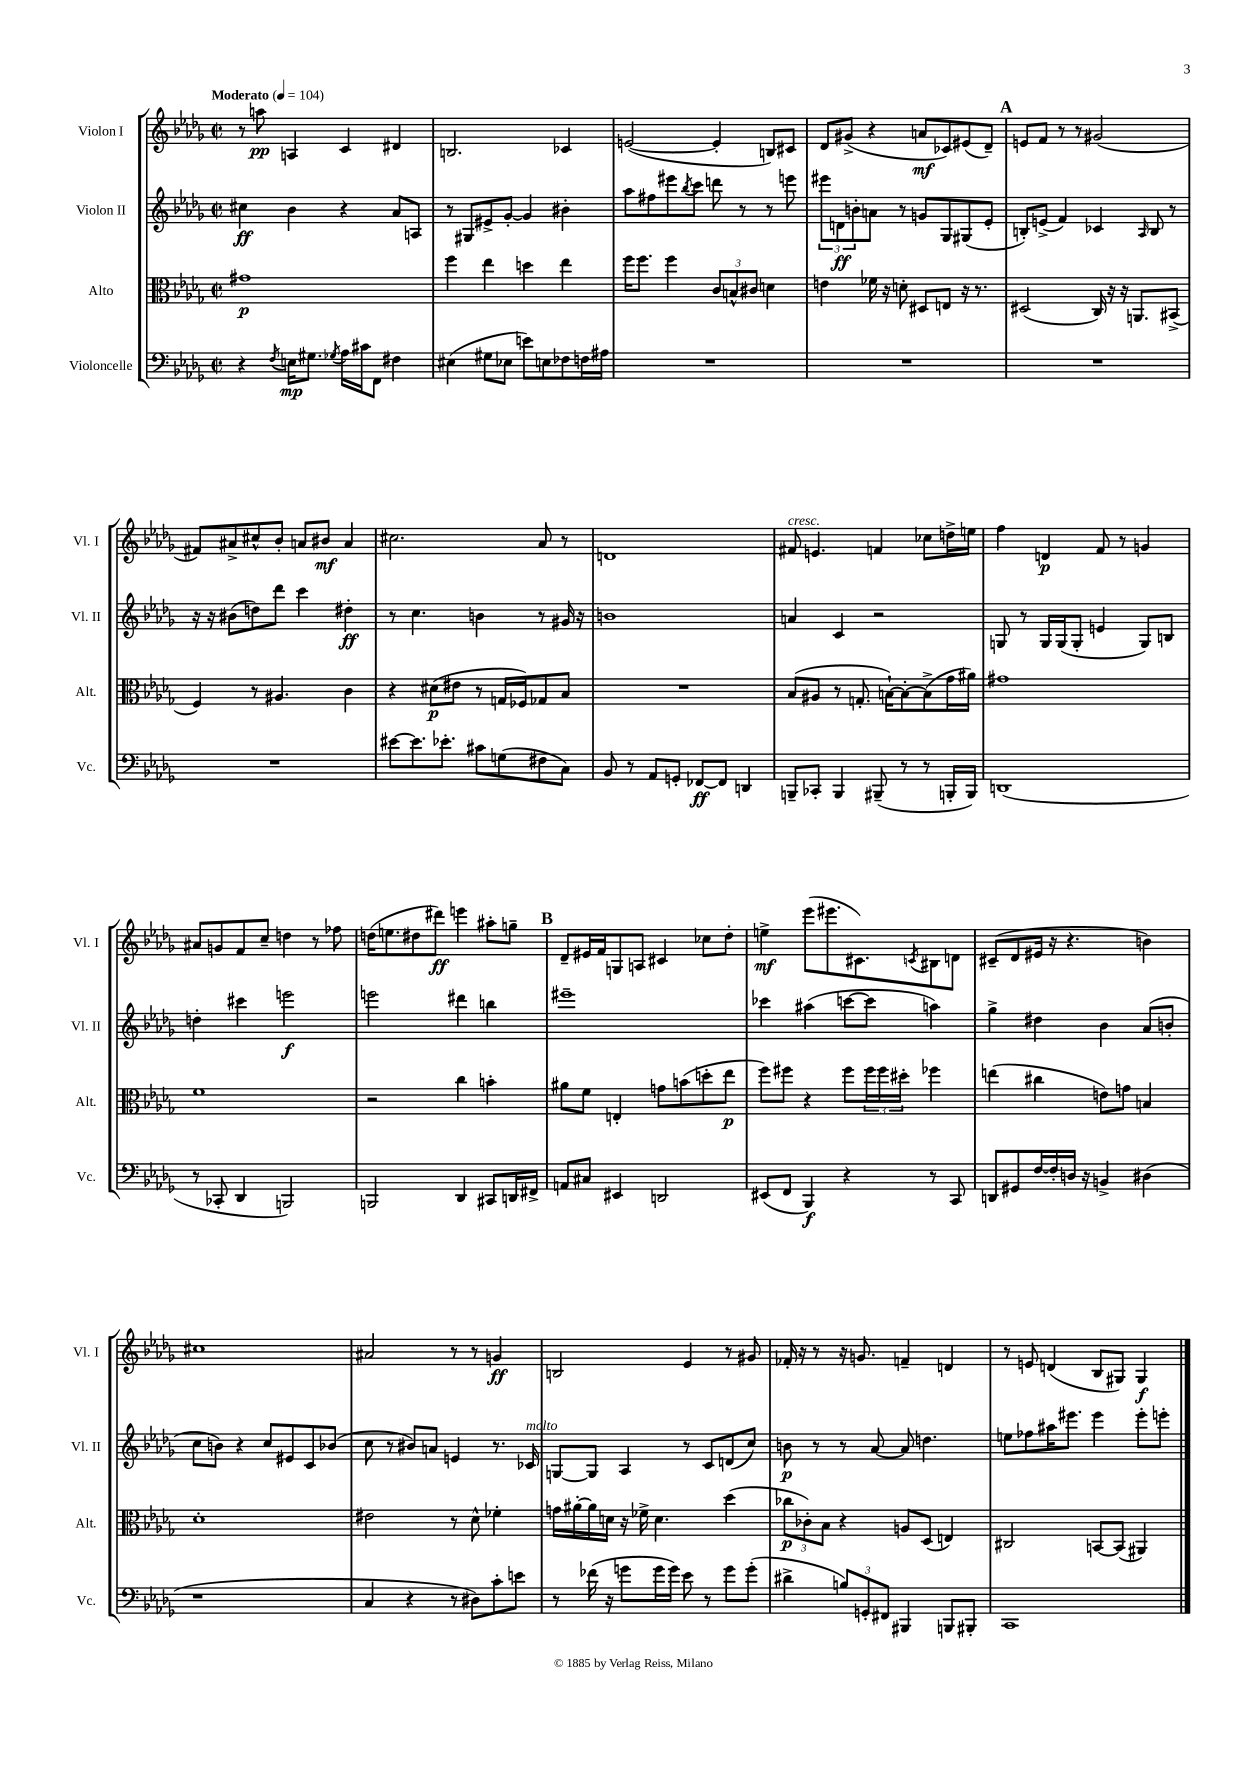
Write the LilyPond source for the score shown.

<<
\new StaffGroup <<
\new Staff = "s0" \with { instrumentName = "Violon I" shortInstrumentName = "Vl. I" } {
    \clef treble \key des \major \defaultTimeSignature \time 2/2 \tempo "Moderato" 4 = 104
    r8 a''8\pp a4 c'4 dis'4 |
    b2. ces'4 |
    e'2~( e'4-. b8) cis'8 |
    des'8 gis'8->( r4 a'8\mf ces'8) eis'8( des'8--) |
    \mark \markup { \bold "A" } e'8 f'8 r8 r8 gis'2( |
    fis'8) ais'8-> cis''8-^ bes'8-. a'8 bis'8\mf a'4 |
    cis''2. aes'8 r8 |
    d'1 |
    fis'8^\markup { \italic "cresc." } e'4. f'4 ces''8 d''16-> e''16 |
    f''4 d'4\p f'8 r8 g'4 |
    ais'8 g'8 f'8 c''8-- d''4 r8 fes''8 |
    d''16( e''8. dis''8 dis'''8\ff) e'''4 ais''8-. g''8-- |
    \mark \markup { \bold "B" } des'8-- eis'16 f'16 g8 a8 cis'4 ces''8 des''8-. |
    e''4->\mf ees'''8( eis'''8. cis'8.) \acciaccatura { c'8 } bis8 d'8 |
    cis'8--( des'8 eis'16 r16 r4. b'4) |
    cis''1 |
    ais'2 r8 r8 g'4\ff |
    b2 ees'4 r8 gis'8 |
    fes'16-. r16 r8 r16 g'8. f'4-- d'4 |
    r8 e'8 d'4( bes8 gis8) gis4\f \bar "|." |
}
\new Staff = "s1" \with { instrumentName = "Violon II" shortInstrumentName = "Vl. II" } {
    \clef treble \key des \major \defaultTimeSignature \time 2/2
    cis''4\ff bes'4 r4 aes'8 a8 |
    r8 gis8 eis'8-> ges'8~-. ges'4 bis'4-. |
    aes''8 fis''8 eis'''8 \acciaccatura { bes''8 } c'''8 d'''8 r8 r8 e'''8 |
    \tuplet 3/2 { eis'''8 d'8\ff b'8-. } a'8 r8 g'8 ges8 gis8( ees'8-. |
    \mark \markup { \bold "A" } b8-.) e'8->( f'4) ces'4 \grace { aes16 } b8 r8 |
    r16 r16 bis'8( d''8) des'''8 c'''4 dis''4-.\ff |
    r8 c''4. b'4 r8 gis'16 r16 |
    b'1 |
    a'4 c'4 r2 |
    g8 r8 g16 g16( g8-. e'4 g8) b8 |
    d''4-. cis'''4 e'''2\f |
    e'''2 dis'''4 b''4 |
    \mark \markup { \bold "B" } eis'''1-- |
    ces'''4 ais''4( c'''8~ c'''8 a''4) |
    ges''4-> dis''4 bes'4 aes'8( b'8-. |
    c''8 b'8) r4 c''8 eis'8 c'8 bes'8( |
    c''8 r8 bis'8) a'8 e'4 r8. ces'16^\markup { \italic "molto" } |
    g8~ g8 aes4 r8 c'8 d'8( c''8) |
    b'8\p r8 r8 aes'8~ aes'8 d''4. |
    e''8 fes''8 ais''16 eis'''8. eis'''4 eis'''8-. e'''8-. \bar "|." |
}
\new Staff = "s2" \with { instrumentName = "Alto" shortInstrumentName = "Alt." } {
    \clef alto \key des \major \defaultTimeSignature \time 2/2
    gis'1\p |
    f''4 ees''4 d''4 ees''4 |
    f''16 f''8. f''4 \tuplet 3/2 { c'8 b8-^ cis'8 } d'4 |
    e'4 fes'16 r16 d'8-. dis8 e8 r16 r8. |
    \mark \markup { \bold "A" } dis2( c16) r16 r16 a,8. bis,8->( |
    f4) r8 ais4. c'4 |
    r4 dis'8\p( eis'8 r8 g16 fes16) ges8 bes8 |
    R1 |
    bes8( ais8 r8 g8.-. b16~-!) b8~-. b8->( ges'16 ais'16) |
    gis'1 |
    f'1 |
    r2 c''4 b'4-. |
    \mark \markup { \bold "B" } ais'8 f'8 e4-. g'8 b'8( d''8-. ees''8\p |
    f''8) fis''8 r4 fis''8 \tuplet 3/2 { fis''16 fis''16 dis''16-. } fes''4 |
    e''4( cis''4 e'8) g'8 b4 |
    des'1-. |
    eis'2 r8 des'8-^ fes'4-. |
    g'16 ais'16~-. ais'16 d'16 r16 fes'16-> d'4. des''4( |
    \tuplet 3/2 { ces''8\p ces'8-.) bes8 } r4 a8 des8( e4) |
    cis2 b,8~ b,8( ais,4) \bar "|." |
}
\new Staff = "s3" \with { instrumentName = "Violoncelle" shortInstrumentName = "Vc." } {
    \clef bass \key des \major \defaultTimeSignature \time 2/2
    r4 \acciaccatura { f8 } e16\mp gis8. \acciaccatura { ges8 } aes16 cis'16 f,8 fis4 |
    eis4( gis8 ees8 e'8) e8 fes8 f16 ais16 |
    R1 |
    R1 |
    \mark \markup { \bold "A" } R1 |
    R1 |
    eis'8~ eis'8. ees'8.-. cis'8 g8( fis8 c8) |
    bes,8 r8 aes,8 g,8-. fes,8~\ff fes,8 d,4 |
    b,,8-- ces,8-. b,,4 bis,,8--( r8 r8 b,,16-. b,,16) |
    d,1( |
    r8 ces,8-. des,4 b,,2) |
    b,,2 des,4 cis,8 d,16 fis,16-> |
    \mark \markup { \bold "B" } a,8 cis8 eis,4 d,2 |
    eis,8( f,8 bes,,4\f) r4 r8 c,8 |
    d,8 gis,8 f16~ f16-. d16 r16 b,4-> dis4( |
    r1 |
    c4 r4 r8 dis8) c'8-. e'8 |
    r8 fes'16( r16 g'8 g'16 g'16) ees'8 r8 g'8 g'8-.( |
    dis'4-> \tuplet 3/2 { b8) g,8-. fis,8 } bis,,4 b,,8 bis,,8-. |
    c,1 \bar "|." |
}
>>
>>
\layout { \context { \Score \remove "Bar_number_engraver" } }
